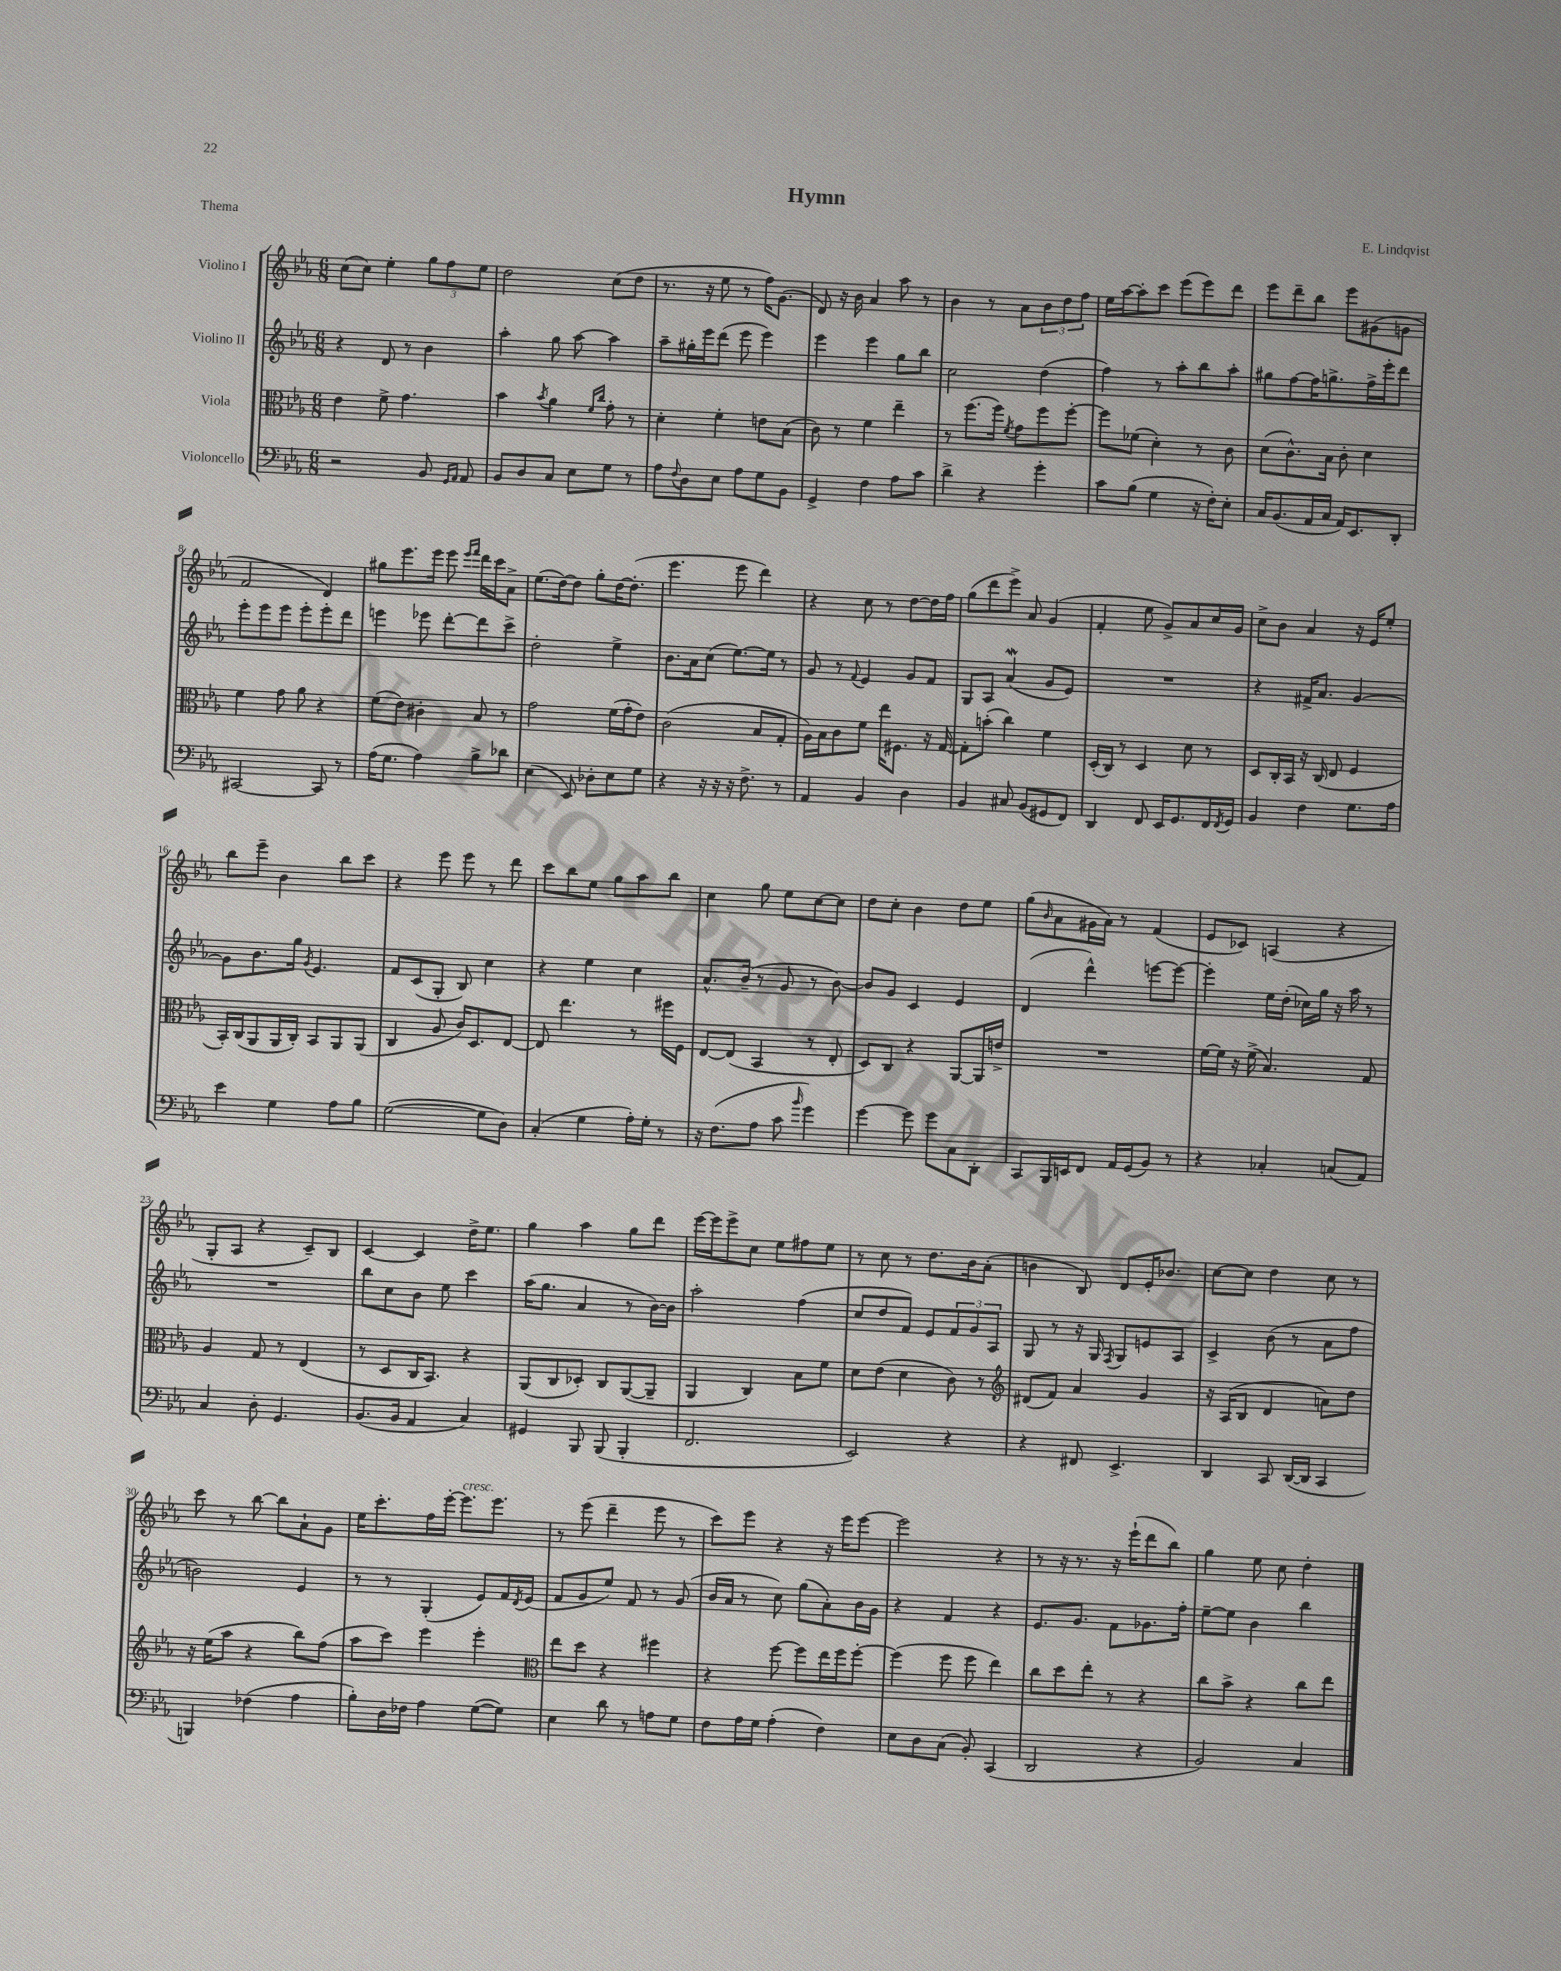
\header { title = "Hymn" composer = "E. Lindqvist" piece = "Thema" }
<<
\new StaffGroup <<
\new Staff = "s0" \with { instrumentName = "Violino I" } {
    \clef treble \key ees \major \numericTimeSignature \time 6/8
    c''8( c''8) ees''4-. \tuplet 3/2 { g''8 f''8 ees''8 } |
    d''2 c''8( d''8 |
    r8. r16 ees''8 r8 f''16) g'8.( |
    d'8) r16 bes'16 aes'4 aes''8 r8 |
    bes'4 r8 aes'8 \tuplet 3/2 { bes'8 d''8 f''8 } |
    ees''16 aes''16~ aes''8-. c'''8 ees'''8( ees'''8) d'''8 |
    ees'''8 d'''8-- bes''8 ees'''8 gis'8( g'8 |
    f'2 d'4) |
    gis''8 ees'''8. ees'''16 ees'''8 \grace { ees'''16 f'''16 } d'''16 c'''16 aes'8-> |
    ees''8.( d''16~) d''8 g''8-. d''16~ d''8.-.( |
    ees'''4. ees'''8 d'''4) |
    r4 c''8 r8 d''8~ d''16 f''16 |
    g''8( d'''8 ees'''8->) aes'8 g'4( |
    f'4-. ees''8 g'8->) aes'8 c''16 g'16 |
    c''8-> bes'8 aes'4 r16 ees'16 ees''8-. |
    bes''8 ees'''8-- bes'4 bes''8 c'''8 |
    r4 ees'''8 ees'''8 r8 d'''8 |
    c'''8 bes''8 ees''8 g''8 aes''8 bes''8 |
    c''4 g''8 ees''8 c''8~ c''8 |
    d''8 c''8-. bes'4 d''8 ees''8 |
    g''8( \grace { bes'16 } aes'8 gis'16 aes'16) r8 f'4( |
    ees'8 ces'8) a4( r4 |
    g8-. aes8 r4 c'8--) bes8 |
    c'4~ c'4 d''16-> ees''8. |
    g''4 aes''4 g''8 d'''8 |
    ees'''16~ ees'''16 ees'''8-> c''8 ees''8 fis''8 ees''8 |
    r8 c''8 r8 d''8. bes'16 aes'8-.( |
    b'4 bes8) d'8 ees'16-. bes'8. |
    c''8~ c''8 d''4 c''8 r8 |
    c'''8 r8 bes''8~ bes''8 aes'8-! g'8 |
    ees''16 c'''8.-. f''16 ees'''16~-. ees'''8.^\markup { \italic "cresc." } ees'''8. |
    r8 ees'''8( d'''4-- ees'''8 r8 |
    c'''8) ees'''8 r4 r16 ees'''16 ees'''8~ |
    ees'''2 r4 |
    r8 r16 r8. r16 ees'''16-!( d'''8 bes''8) |
    g''4 ees''8 c''8 d''4-. \bar "|." |
}
\new Staff = "s1" \with { instrumentName = "Violino II" } {
    \clef treble \key ees \major \numericTimeSignature \time 6/8
    r4 d'8 r8 bes'4 |
    aes''4-. g''8 aes''8~ aes''4 |
    aes''8-- gis''16-. ees'''16 d'''8( ees'''8 ees'''4) |
    ees'''4 ees'''4 g''8 bes''8 |
    c''2 d''4( |
    f''4) r8 aes''8-. bes''8 aes''8-. |
    gis''8 f''8~ f''16 g''8.-> f''16-> ees'''16-. d'''8 |
    ees'''8-. ees'''8 ees'''8 ees'''8-. ees'''8-. d'''8 |
    e'''4 ees'''8 d'''8~-. d'''8 c'''8-> |
    d''2-. ees''4-> |
    bes'8. aes'16 c''8( ees''8.~) ees''16 r8 |
    g'8 r8 \appoggiatura { f'8 } ees'4 g'8 f'8 |
    g8 aes8 aes'4\mordent( g'8 ees'8) |
    R2. |
    r4 fis'16-> aes'8. g'4~ |
    g'8 bes'8. g''16 \acciaccatura { g'8 } ees'4. |
    f'8 c'8( g8-. bes8) c''4 |
    r4 ees''4 c''4 |
    aes'8.-^ bes'16--( r8 g'8 r8 bes'8~) |
    bes'8 g'8 c'4 ees'4 |
    d'4( d'''4-^) e'''8~ e'''8~ |
    e'''4-. ees''16 d''16-.( ces''16) g''16 r16 aes''16 r8 |
    R2. |
    bes''8 c''8 bes'8 ees''8 c'''4 |
    aes''16( g''8. aes'4 r8 bes'16~) bes'16 |
    aes''2-. f''4( |
    c''8 d''8 f'8) ees'8 \tuplet 3/2 { f'8 g'8 aes8 } |
    g8 r8 r16 g16 \acciaccatura { f8 } g8 e'8 aes8 |
    c'4-> bes'8( r8 aes'8 f''8 |
    b'2) ees'4 |
    r8 r8 g4-.( ees'8) f'16 \acciaccatura { d'8 } ees'16( |
    f'8 g'8 ees''8) f'8 r8 g'8( |
    bes'16 aes'16 r8 c''8) g''8( aes'8-.) bes'16 g'16 |
    r4 f'4 r4 |
    ees'8. g'8. f'8 ges'8. f''16-. |
    ees''8~-- ees''8 bes'4 bes''4 \bar "|." |
}
\new Staff = "s2" \with { instrumentName = "Viola" } {
    \clef alto \key ees \major \numericTimeSignature \time 6/8
    ees'4 f'8-> g'4. |
    bes'4 \acciaccatura { bes'8 } aes'4 \grace { f'16 c''16 } g'8-. r8 |
    d'4-. f'4-. e'8 bes8( |
    c'8) r8 f'4 ees''4-- |
    r8 f''8.( f''16) \acciaccatura { f'8 } g'8 f''8 f''8~-. |
    f''8 fes'8( d'4-.) r8 c'8 |
    d'8( c'8.-^) bes16 c'8-. d'4 |
    f'4 g'8 aes'8 r4 |
    f'8( ees'8) cis'4-. bes8 r8 |
    g'2 f'16( g'16-. ees'8) |
    c'2( bes8 g8-. |
    aes16) bes16 c'8 f'8 ees''16 fis8. r16 g16~ |
    g8-. b'8-.( c''4) f'4 |
    d16-.( c16) r8 d4 d'8 r8 |
    d8 c16-. bes,16 r16 c16( ees8 f4 |
    bes,16-.) c16( aes,8 aes,16 c16-.) bes,8 aes,8 aes,8( |
    c4 aes8 c'16) d8. ees8~ |
    ees8 ees''4. r8 fis''16 f16 |
    ees8~ ees8( bes,4 r8 ees8-. |
    d8) c8 r4 aes,8~ aes,16 e'16-> |
    R2. |
    f'16~ f'16 r16 f'16->( bes4.) g8 |
    aes4 g8 r8 ees4( |
    r8 d8 c16 bes,8.) r4 |
    aes,8( c8 des8-.) c8 aes,8~( aes,8-- |
    aes,4 c4) bes8 f'8 |
    d'8 ees'8( d'4 c'8) r8 |
    \clef treble dis'8( f'8) aes'4 g'4 |
    r16 aes16( bes8 d'4 a'8) d''8 |
    r16 ees''16( aes''8 r4 bes''8) f''8( |
    aes''8 c'''8) ees'''4 ees'''4-. |
    \clef alto ees''8 d''8 r4 fis''4 |
    r4 f''8~ f''8 ees''16 f''16 f''8~-. |
    f''4( f''8 f''8 ees''4) |
    c''8 d''8 ees''8-. r8 r4 |
    c''8 bes'8-> r4 c''8 ees''8 \bar "|." |
}
\new Staff = "s3" \with { instrumentName = "Violoncello" } {
    \clef bass \key ees \major \numericTimeSignature \time 6/8
    r2 bes,8 \grace { g,16 aes,16 } aes,8 |
    bes,8 d8 c8 ees8 g8 r8 |
    aes8 \appoggiatura { f8 } d8 ees8 aes8 g8 bes,8 |
    g,4-> f4 aes8 c'8 |
    d'4-> r4 g'4-. |
    c'8 bes8( g4 r16 f16-.) ees8-. |
    c16 bes,8.( aes,16 c16 aes,16) ees,8. d,8-. |
    cis,2~ cis,8 r8 |
    aes16( g8. aes4) bes8-> des'8 |
    ees4( ees,8) des8-. ees8 g8 |
    r4 r16 r16 r16 f8.-> r8 |
    aes,4 bes,4 d4 |
    bes,4 cis8 bes,8( gis,8 f,8) |
    d,4 f,8 ees,16 g,8. f,16 \acciaccatura { f,8 } g,16 |
    bes,4 f4 g8. aes16 |
    ees'4 g4 aes8 bes8 |
    g2~( g8 d8) |
    c4-.( g4 aes16-.) g16-. r8 |
    r16 f8.( aes8 c'8 \grace { bes'16 } g'4) |
    g'4~ g'8 g'8 c8 d,8-. |
    c,8 bes,,16 e,16 f,8 aes,16 g,16( bes,8) r8 |
    r4 ces4-. c8( aes,8) |
    c4 d8-. g,4. |
    bes,8.( bes,16 aes,4 c4) |
    gis,4 bes,,8 bes,,8( bes,,4-. |
    f,2. |
    ees,2) r4 |
    r4 fis,8 ees,4.-> |
    d,4 c,8 d,16~( d,16 c,4 |
    b,,4) fes4( aes4 |
    bes8-.) d16 fes16 aes4 g8~( g8) |
    ees4 d'8 r8 a8 g8 |
    f8 aes16 g16 aes4-.( f4) |
    ees8 d8 c8( bes,8-.) c,4( |
    d,2 r4 |
    bes,2) c4 \bar "|." |
}
>>
>>
